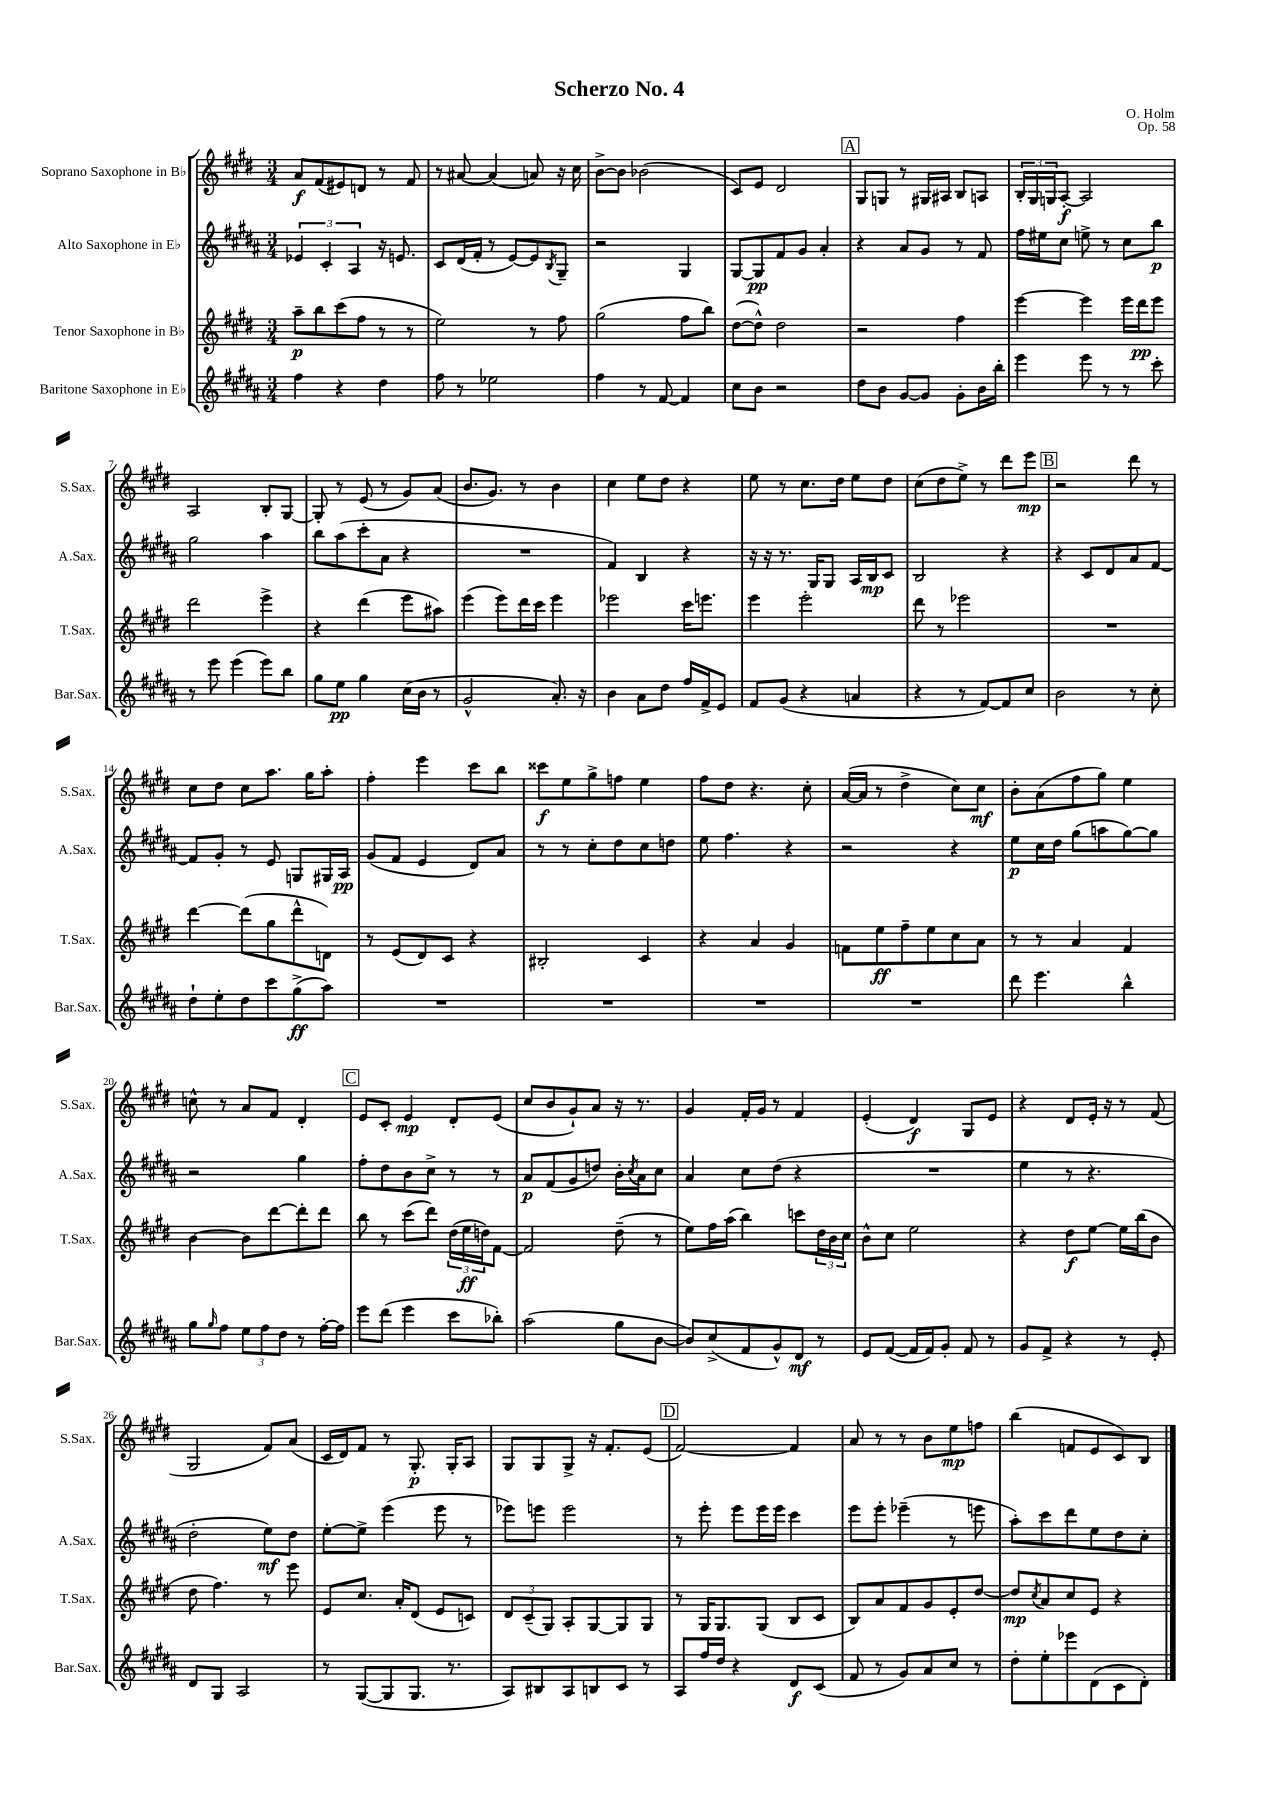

**kern	**dynam	**kern	**dynam	**kern	**dynam	**kern	**dynam
*part4	*part4	*part3	*part3	*part2	*part2	*part1	*part1
*staff4	*staff4	*staff3	*staff3	*staff2	*staff2	*staff1	*staff1
*I"Baritone Saxophone in E♭	*	*I"Tenor Saxophone in B♭	*	*I"Alto Saxophone in E♭	*	*I"Soprano Saxophone in B♭	*
*I'Bar.Sax.	*	*I'T.Sax.	*	*I'A.Sax.	*	*I'S.Sax.	*
*clefG2	*	*clefG2	*	*clefG2	*	*clefG2	*
*k[f#c#g#d#a#]	*	*k[f#c#g#d#]	*	*k[f#c#g#d#a#]	*	*k[f#c#g#d#]	*
*M3/4	*	*M3/4	*	*M3/4	*	*M3/4	*
=1	=1	=1	=1	=1	=1	=1	=1
4ff#\	.	8aa~\L	p	6e-X/	.	8a/L	f
.	.	8bb\	.	.	.	(8f#/	.
.	.	.	.	6c#'/	.	.	.
4r	.	(8ccc#\	.	.	.	8e#X/)	.
.	.	.	.	6A#/	.	.	.
.	.	8ff#\J	.	.	.	8dn/J	.
4dd#\	.	8r	.	16r	.	8r	.
.	.	.	.	8.en/	.	.	.
.	.	8r	.	.	.	8f#/	.
=2	=2	=2	=2	=2	=2	=2	=2
8ff#\	.	2ee\)	.	8c#/L	.	8r	.
8r	.	.	.	(16d#/L	.	[8a#X/	.
.	.	.	.	16f#'/JJ	.	.	.
2ee-X\	.	.	.	8r	.	(4a#/]	.
.	.	.	.	[8e/L)	.	.	.
.	.	8r	.	8e/]	.	8an/)	.
.	.	.	.	8qB/	.	.	.
.	.	8ff#\	.	8G#~/J	.	16r	.
.	.	.	.	.	.	16cc#\	.
=3	=3	=3	=3	=3	=3	=3	=3
4ff#\	.	(2gg#\	.	2r	.	[8b^\L	.
.	.	.	.	.	.	8b\J]	.
8r	.	.	.	.	.	(2b-X\	.
[8f#/	.	.	.	.	.	.	.
4f#/]	.	8ff#\L	.	4G#/	.	.	.
.	.	8bb\J)	.	.	.	.	.
=4	=4	=4	=4	=4	=4	=4	=4
8cc#\L	.	([8dd#\L	.	[8G#/L	.	8c#/L)	.
8b\J	.	8dd#^^\J])	.	8G#/]	pp	8e/J	.
2r	.	2dd#\	.	8f#/	.	2d#/	.
.	.	.	.	8g#/J	.	.	.
.	.	.	.	4a#'/	.	.	.
!!LO:REH:place=s1:t=A
=5	=5	=5	=5	=5	=5	=5	=5
8dd#\L	.	2r	.	4r	.	8G#/L	.
8b\J	.	.	.	.	.	8Gn/J	.
[8g#/L	.	.	.	8a#/L	.	8r	.
8g#/J]	.	.	.	8g#/J	.	16G#X/LL	.
.	.	.	.	.	.	16A#X/JJ	.
8g#'\L	.	4ff#\	.	8r	.	8B/L	.
16b\L	.	.	.	8f#/	.	8An/J	.
16bb'\JJ	.	.	.	.	.	.	.
=6	=6	=6	=6	=6	=6	=6	=6
4eee\	.	[4eee\	.	16ff#\LL	.	24B'/LL	.
.	.	.	.	.	.	24G#/	.
.	.	.	.	16ee#X\J	.	.	.
.	.	.	.	.	.	24Gn/J	.
.	.	.	.	8cc#\J	.	[8A'/J	f
8eee\	.	4eee\]	.	8een^\	.	2A/]	.
8r	.	.	.	8r	.	.	.
8r	.	16eee\LL	.	8cc#\L	.	.	.
.	.	16ddd#\J	pp	.	.	.	.
8ccc#'\	.	8eee\J	.	8bb\J	p	.	.
!!LO:LB:g=z
=7	=7	=7	=7	=7	=7	=7	=7
8r	.	2ddd#\	.	2gg#\	.	2A/	.
8eee\	.	.	.	.	.	.	.
(4eee\	.	.	.	.	.	.	.
8eee\L)	.	4eee^\	.	4aa#\	.	8B'/L	.
8bb\J	.	.	.	.	.	[8G#/J	.
=8	=8	=8	=8	=8	=8	=8	=8
8gg#\L	.	4r	.	8bb\L	.	8G#'/]	.
8ee\J	pp	.	.	(8aa#\	.	8r	.
4gg#\	.	(4ddd#\	.	8ccc#'\	.	(8e/	.
.	.	.	.	8a#\J	.	8r	.
(16cc#\LL	.	8eee\L	.	4r	.	8g#/L)	.
16b\JJ	.	.	.	.	.	.	.
8r	.	8aa#X\J)	.	.	.	(8a/J	.
=9	=9	=9	=9	=9	=9	=9	=9
2g#^^/	.	(4eee\	.	2.r	.	8.b/L	.
.	.	.	.	.	.	8.g#/J)	.
.	.	8eee\L)	.	.	.	.	.
.	.	16ddd#\L	.	.	.	8r	.
.	.	16ccc#\JJ	.	.	.	.	.
8.a#'/)	.	4eee\	.	.	.	4b\	.
16r	.	.	.	.	.	.	.
=10	=10	=10	=10	=10	=10	=10	=10
4b\	.	2eee-X\	.	4f#/)	.	4cc#\	.
8a#\L	.	.	.	4B/	.	8ee\L	.
8dd#\J	.	.	.	.	.	8dd#\J	.
16ff#/LL	.	16ccc#\KL	.	4r	.	4r	.
16f#^/J	.	8.eeen\J	.	.	.	.	.
8e/J	.	.	.	.	.	.	.
=11	=11	=11	=11	=11	=11	=11	=11
8f#/L	.	4eee\	.	16r	.	8ee\	.
.	.	.	.	16r	.	.	.
(8g#/J	.	.	.	8.r	.	8r	.
4r	.	2eee'\	.	.	.	8.cc#\L	.
.	.	.	.	16G#/KL	.	.	.
.	.	.	.	8G#/J	.	.	.
.	.	.	.	.	.	16dd#\Jk	.
4an/	.	.	.	16A#/LL	.	8ee\L	.
.	.	.	.	16B/J	mp	.	.
.	.	.	.	8c#/J	.	8dd#\J	.
=12	=12	=12	=12	=12	=12	=12	=12
4r	.	8ddd#\	.	2B/	.	(8cc#\L	.
.	.	8r	.	.	.	8dd#\	.
8r	.	2eee-X\	.	.	.	8ee^\J)	.
[8f#/L)	.	.	.	.	.	8r	.
8f#/]	.	.	.	4r	.	8ddd#\L	.
8cc#/J	.	.	.	.	.	8eee\J	mp
!!LO:REH:place=s1:t=B
=13	=13	=13	=13	=13	=13	=13	=13
2b\	.	2.r	.	4r	.	2r	.
.	.	.	.	8c#/L	.	.	.
.	.	.	.	8d#/	.	.	.
8r	.	.	.	8a#/	.	8ddd#\	.
8cc#'\	.	.	.	[8f#/J	.	8r	.
!!LO:LB:g=z
=14	=14	=14	=14	=14	=14	=14	=14
8dd#`\L	.	[4ddd#\	.	8f#/L]	.	8cc#\L	.
8ee'\	.	.	.	8g#'/J	.	8dd#\J	.
8dd#\	.	(8ddd#\L]	.	8r	.	8cc#\L	.
8ccc#\	.	8gg#\	.	8e/	.	8.aa\J	.
(8gg#^\	ff	8ddd#^^\	.	8Gn/L	.	.	.
.	.	.	.	.	.	16gg#\KL	.
8aa#\J)	.	8dn\J)	.	16G#X/L	.	8aa'\J	.
.	.	.	.	16A#/JJ	pp	.	.
=15	=15	=15	=15	=15	=15	=15	=15
2.r	.	8r	.	(8g#/L	.	4ff#'\	.
.	.	(8e/L	.	8f#/J	.	.	.
.	.	8d#/)	.	4e/	.	4eee\	.
.	.	8c#/J	.	.	.	.	.
.	.	4r	.	8d#/L)	.	8ccc#\L	.
.	.	.	.	8a#/J	.	8bb\J	.
=16	=16	=16	=16	=16	=16	=16	=16
2.r	.	2B#X'/	.	8r	.	8ccc##X\L	f
.	.	.	.	8r	.	8ee\	.
.	.	.	.	8cc#'\L	.	8gg#^\	.
.	.	.	.	8dd#\	.	8ffn\J	.
.	.	4c#/	.	8cc#\	.	4ee\	.
.	.	.	.	8ddn\J	.	.	.
=17	=17	=17	=17	=17	=17	=17	=17
2.r	.	4r	.	8ee\	.	8ff#\L	.
.	.	.	.	4.ff#\	.	8dd#\J	.
.	.	4a/	.	.	.	4.r	.
.	.	4g#/	.	4r	.	.	.
.	.	.	.	.	.	8cc#'\	.
=18	=18	=18	=18	=18	=18	=18	=18
2.r	.	8fn\L	.	2r	.	([16a/LL	.
.	.	.	.	.	.	16a/JJ]	.
.	.	8ee\	ff	.	.	8r	.
.	.	8ff#~\	.	.	.	4dd#^\	.
.	.	8ee\	.	.	.	.	.
.	.	8cc#\	.	4r	.	8cc#\L)	.
.	.	8a\J	.	.	.	8cc#\J	mf
=19	=19	=19	=19	=19	=19	=19	=19
8ddd#\	.	8r	.	8ee\L	p	8b'\L	.
4.eee\	.	8r	.	16cc#\L	.	(8a\	.
.	.	.	.	16dd#\JJ	.	.	.
.	.	4a/	.	(8gg#\L	.	8ff#\	.
.	.	.	.	8aan\	.	8gg#\J)	.
4bb^^\	.	4f#/	.	[8gg#\)	.	4ee\	.
.	.	.	.	8gg#\J]	.	.	.
!!LO:LB:g=z
=20	=20	=20	=20	=20	=20	=20	=20
8gg#\L	.	[4b\	.	2r	.	8ccn^^\	.
16qqgg#/	.	.	.	.	.	.	.
8ff#\J	.	.	.	.	.	8r	.
12ee\L	.	8b\L]	.	.	.	8a/L	.
12ff#\	.	.	.	.	.	.	.
.	.	[8ddd#\	.	.	.	8f#/J	.
12dd#\J	.	.	.	.	.	.	.
8r	.	8ddd#'\]	.	4gg#\	.	4d#'/	.
[16ff#'\LL	.	8ddd#\J	.	.	.	.	.
16ff#\JJ]	.	.	.	.	.	.	.
!!LO:REH:place=s1:t=C
=21	=21	=21	=21	=21	=21	=21	=21
8eee\L	.	8bb\	.	8ff#'\L	.	8e/L	.
(8ddd#\J	.	8r	.	8dd#\	.	8c#'/J	.
4eee\	.	(8ccc#\L	.	8b\	.	4e/	mp
.	.	8ddd#\J)	.	8cc#^\J	.	.	.
8ccc#\L	.	(24dd#\LL	.	8r	.	8d#'/L	.
.	.	24ee\	ff	.	.	.	.
.	.	24ddn\J)	.	.	.	.	.
8bb-X'\J)	.	[8f#\J	.	8r	.	(8e/J	.
=22	=22	=22	=22	=22	=22	=22	=22
(2aa#\	.	2f#/]	.	8a#/L	p	8cc#/L	.
.	.	.	.	(8f#/	.	8b/	.
.	.	.	.	8g#/	.	8g#`/)	.
.	.	.	.	8ddn/J)	.	8a/J	.
8gg#\L	.	(8dd#~\	.	16b'\LL	.	16r	.
.	.	.	.	8qcc#/	.	.	.
.	.	.	.	16a#\J	.	8.r	.
[8b\J	.	8r	.	8cc#\J	.	.	.
=23	=23	=23	=23	=23	=23	=23	=23
8b/L])	.	8ee\L)	.	4a#/	.	4g#/	.
(8cc#^/	.	16ff#\L	.	.	.	.	.
.	.	(16aa\JJ	.	.	.	.	.
8f#/	.	4bb\)	.	8cc#\L	.	16f#'/LL	.
.	.	.	.	.	.	16g#/JJ	.
8g#^^/)	.	.	.	(8dd#\J	.	8r	.
8d#/J	mf	8cccn\L	.	4r	.	4f#/	.
8r	.	24dd#\L	.	.	.	.	.
.	.	24b\	.	.	.	.	.
.	.	24cc#\JJ	.	.	.	.	.
=24	=24	=24	=24	=24	=24	=24	=24
8e/L	.	8b^^\L	.	2.r	.	(4e'/	.
([8f#/J	.	8cc#\J	.	.	.	.	.
16f#/LL]	.	2ee\	.	.	.	4d#/)	f
16f#/J)	.	.	.	.	.	.	.
8g#'/J	.	.	.	.	.	.	.
8f#/	.	.	.	.	.	8G#/L	.
8r	.	.	.	.	.	8e/J	.
=25	=25	=25	=25	=25	=25	=25	=25
8g#/L	.	4r	.	4ee\	.	4r	.
8f#^/J	.	.	.	.	.	.	.
4r	.	8dd#\L	f	8r	.	8d#/L	.
.	.	[8ee\J	.	4.r	.	16e'/Jk	.
.	.	.	.	.	.	16r	.
8r	.	16ee\LL]	.	.	.	8r	.
.	.	(16bb\J	.	.	.	.	.
8e'/	.	8b\J	.	.	.	(8f#/	.
!!LO:LB:g=z
=26	=26	=26	=26	=26	=26	=26	=26
8d#/L	.	8dd#\	.	2dd#'\	.	2G#/	.
8G#/J	.	4.ff#\)	.	.	.	.	.
2A#/	.	.	.	.	.	.	.
.	.	8r	.	8ee\L)	mf	8f#/L)	.
.	.	8eee\	.	8dd#\J	.	(8a/J	.
=27	=27	=27	=27	=27	=27	=27	=27
8r	.	8e/L	.	[8ee'\L	.	16c#/LL	.
.	.	.	.	.	.	16d#/J)	.
([8G#/L	.	8.cc#/J	.	8ee^\J]	.	8f#/J	.
8G#/]	.	.	.	(4eee\	.	8r	.
.	.	16a'/KL	.	.	.	.	.
8.G#/J	.	(8d#/J	.	.	.	8.G#'/	p
.	.	8e/L	.	8eee\	.	.	.
8.r	.	.	.	.	.	16G#'/KL	.
.	.	8cn/J)	.	8r	.	8A/J	.
=28	=28	=28	=28	=28	=28	=28	=28
8A#/L)	.	12d#/L	.	8eee-X\L)	.	8G#/L	.
.	.	(12c#~/	.	.	.	.	.
8B#X/	.	.	.	8eeen\J	.	8G#/	.
.	.	12G#/J)	.	.	.	.	.
8A#/	.	8A'/L	.	2eee\	.	8G#^/J	.
8Bn/	.	[8G#/	.	.	.	16r	.
.	.	.	.	.	.	8.f#'/L	.
8c#/J	.	8G#/]	.	.	.	.	.
8r	.	8G#/J	.	.	.	(8e/J	.
!!LO:REH:place=s1:t=D
=29	=29	=29	=29	=29	=29	=29	=29
8A#/L	.	8r	.	8r	.	[2f#/)	.
16ff#/L	.	16G#/KL	.	8eee'\	.	.	.
16dd#/JJ	.	8.G#/	.	.	.	.	.
4r	.	.	.	8eee\L	.	.	.
.	.	(8G#/J	.	16eee\L	.	.	.
.	.	.	.	16eee\JJ	.	.	.
8d#/L	f	8B/L	.	4ccc#\	.	4f#/]	.
(8c#/J	.	8c#/J	.	.	.	.	.
=30	=30	=30	=30	=30	=30	=30	=30
8f#/	.	8B/L)	.	8eee\L	.	8a/	.
8r	.	8a/	.	8eee'\J	.	8r	.
8g#/L)	.	8f#/	.	(4eee-X~\	.	8r	.
8a#/	.	8g#/	.	.	.	8b\L	.
8cc#/J	.	8e'/	.	8r	.	8ee\	mp
8r	.	[8dd#/J	.	8eeen\	.	8ffn\J	.
=31	=31	=31	=31	=31	=31	=31	=31
8dd#'\L	.	8dd#/L]	mp	8aa#'\L)	.	(4bb\	.
.	.	8qcc#/	.	.	.	.	.
8ee'\	.	8a/	.	8ccc#\	.	.	.
8eee-X\	.	8cc#/	.	8ddd#\	.	8fn/L	.
(8d#\	.	8e/J	.	8ee\	.	8e/	.
8c#\	.	4r	.	8dd#\	.	8c#/)	.
8d#'\J)	.	.	.	8cc#'\J	.	8B/J	.
==	==	==	==	==	==	==	==
*-	*-	*-	*-	*-	*-	*-	*-
